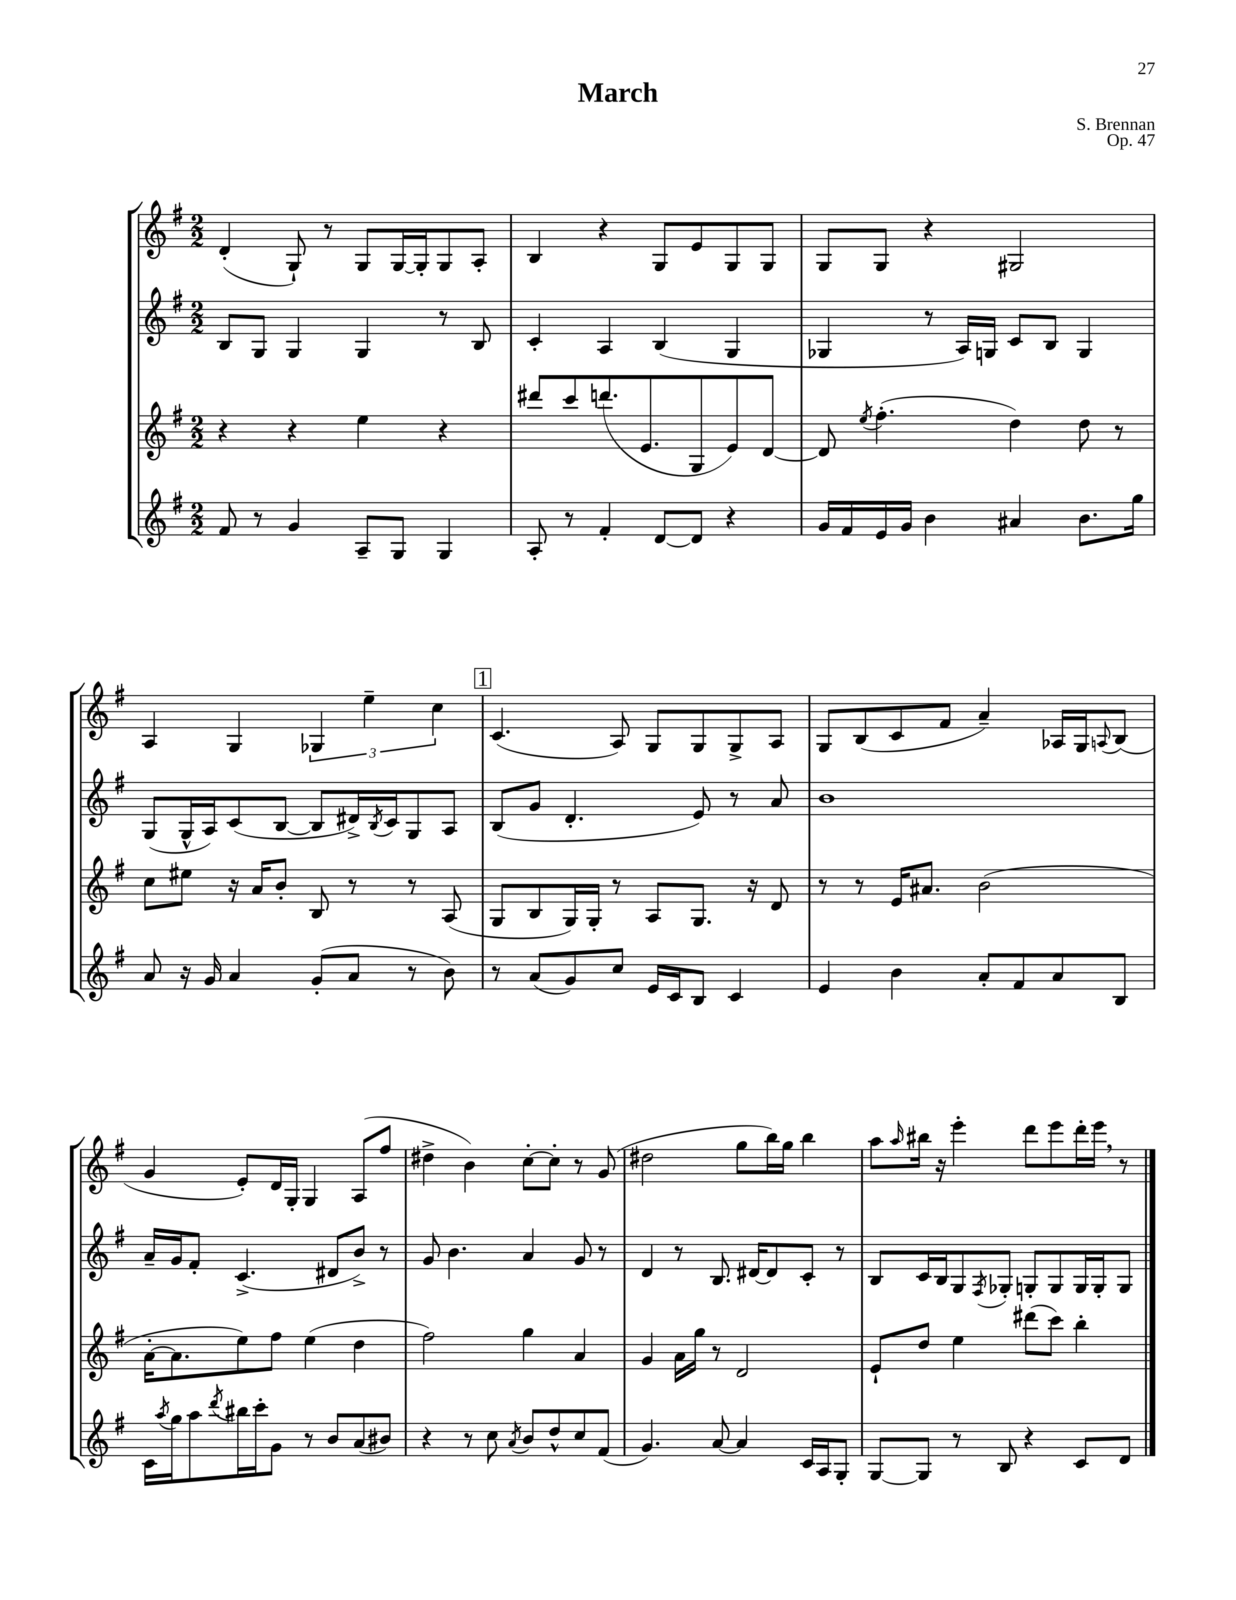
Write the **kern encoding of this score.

**kern	**kern	**kern	**kern
*staff4	*staff3	*staff2	*staff1
*clefG2	*clefG2	*clefG2	*clefG2
*k[f#]	*k[f#]	*k[f#]	*k[f#]
*M2/2	*M2/2	*M2/2	*M2/2
8f#/	4r	8B/L	(4d'/
8r	.	8G/J	.
4g/	4r	4G/	8G`/)
.	.	.	8r
8A~/L	4ee\	4G/	8G/L
8G/J	.	.	[16G/L
.	.	.	16G'/]J
4G/	4r	8r	8G/
.	.	8B/	8A'/J
=	=	=	=
8A'/	8ddd#/L	4c'/	4B/
8r	8ccc/	.	.
4f#'/	(8.ddd/	4A/	4r
.	8.e/	.	.
[8d/L	.	(4B/	8G/L
8d/]J	8G/	.	8e/
4r	8e/)	4G/	8G/
.	[8d/J	.	8G/J
=	=	=	=
16g/LL	8d/]	4G-/	8G/L
16f#/	.	.	.
.	8qee/	.	.
16e/	(4.ff#'\	.	8G/J
16g/JJ	.	.	.
4b\	.	8r	4r
.	.	16A/LL)	.
.	.	16G/JJ	.
4a#/	4dd\)	8c/L	2G#/
.	.	8B/J	.
8.b\L	8dd\	4G/	.
.	8r	.	.
16gg\Jk	.	.	.
=	=	=	=
8a/	8cc\L	(8G/L	4A/
16r	8ee#\J	16G^^/L	.
16g/	.	16A/J)	.
4a/	16r	(8c/	4G/
.	16a/LK	.	.
.	8b'/J	[8B/J	.
(8g'/L	8B/	8B/]L	6G-/
8a/J	8r	16d#^/L)	.
.	.	.	6ee~\
.	.	8qB/	.
.	.	16c/J	.
8r	8r	8G/	.
.	.	.	6cc\
8b\)	(8A/	8A/J	.
=	=	=	=
8r	8G/L	(8B/L	(4.c/
(8a/L	8B/	8g/J	.
8g/)	16G/L)	4.d'/	.
.	16G'/JJ	.	.
8cc/J	8r	.	8A/)
16e/LL	8A/L	.	8G/L
16c/J	.	.	.
8B/J	8.G/J	8e/)	8G/
4c/	.	8r	8G^/
.	16r	.	.
.	8d/	8a/	8A/J
=	=	=	=
4e/	8r	1b	8G/L
.	8r	.	(8B/
4b\	16e/LK	.	8c/
.	8.a#/J	.	.
.	.	.	8f#/J
8a'/L	(2b\	.	4a~/)
8f#/	.	.	.
8a/	.	.	16A-/LL
.	.	.	16G/J
.	.	.	8qqA/
8B/J	.	.	(8B/J
=	=	=	=
16c\LL	[16a'\LK	16a~/LL	4g/
8qaa/	.	.	.
16gg\J	8.a\]	16g/J	.
8aa\	.	8f#'/J	.
8qddd/	.	.	.
16bb#\L	8ee\)	(4.c^/	8e'/L)
16ccc'\J	.	.	.
8g\J	8ff#\J	.	16d/L
.	.	.	16G'/JJ
8r	(4ee\	.	4G/
8b/L	.	8d#/L	.
(8a/	4dd\	8b^/J)	(8A/L
8b#/J)	.	8r	8ff#/J
=	=	=	=
4r	2ff#\)	8g/	4dd#^\
.	.	4.b\	.
8r	.	.	4b\)
8cc\	.	.	.
8qa/	.	.	.
8b/L	4gg\	4a/	[8cc'\L
8dd^^/	.	.	8cc'\]J
8cc/	4a/	8g/	8r
(8f#/J	.	8r	(8g/
=	=	=	=
4.g/)	4g/	4d/	2dd#\
.	16a\LL	8r	.
.	16gg\JJ	.	.
[8a/	8r	8.B/	.
4a/]	2d/	.	8gg\L
.	.	[16d#/LK	.
.	.	8d#/]	16bb\L)
.	.	.	16gg\JJ
16c/LL	.	8c'/J	4bb\
16A/J	.	.	.
8G'/J	.	8r	.
=	=	=	=
[8G/L	8e`/L	8B/L	8aa\L
.	.	.	16qqaa/
8G/]J	8dd/J	16c/L	16bb#\Jk
.	.	16B/J	16r
8r	4ee\	8G/	4eee'\
.	.	8qF#/	.
8B/	.	8G-'/J	.
4r	(8ddd#\L	8G'/L	8ddd\L
.	8ccc\J)	8G/	8eee\
8c/L	4bb'\	16G/L	16ddd'\L
.	.	16G'/J	16eee\JJ
8d/J	.	8G/J	8r
==	==	==	==
*-	*-	*-	*-
